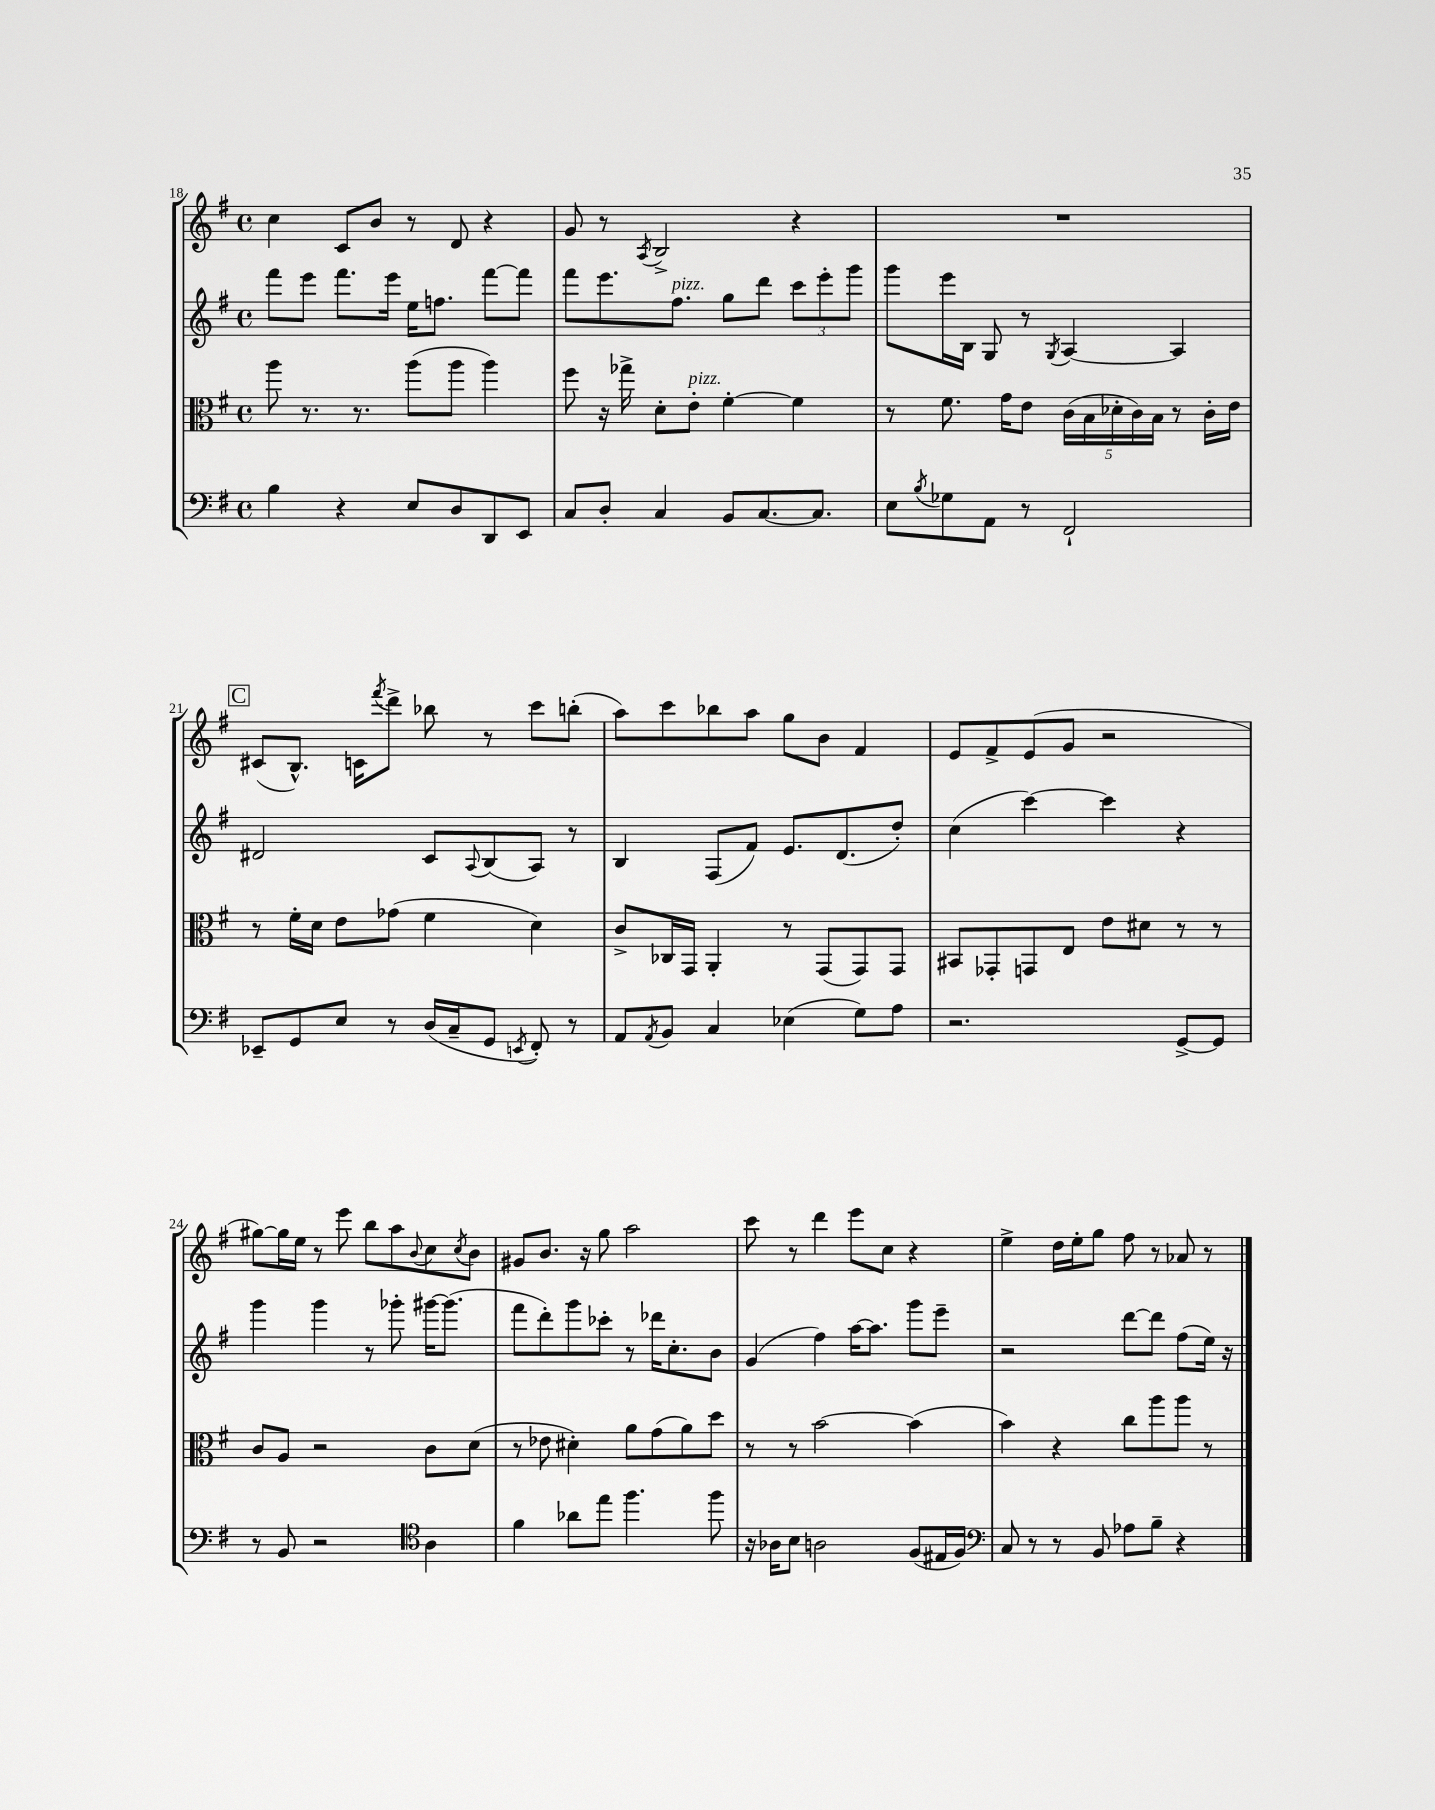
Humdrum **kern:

**kern	**kern	**kern	**kern
*staff4	*staff3	*staff2	*staff1
*clefF4	*clefC3	*clefG2	*clefG2
*k[f#]	*k[f#]	*k[f#]	*k[f#]
*M4/4	*M4/4	*M4/4	*M4/4
*met(c)	*met(c)	*met(c)	*met(c)
4B	8aa	8fff#	4cc
.	8.r	8eee	.
4r	.	8.fff#	8c
.	8.r	.	.
.	.	.	8b
.	.	16eee	.
8E	(8aa	16ee	8r
.	.	8.ff	.
8D	8aa	.	8d
8DD	4aa)	[8fff#	4r
8EE	.	8fff#]	.
=	=	=	=
8C	8ff#	8fff#	8g
8D'	16r	8.eee	8r
.	16gg-^	.	.
.	.	.	8qA
4C	8d'	.	2B^
.	.	8.ff#	.
.	8e'	.	.
8BB	[4f#'	8gg	.
[8.C	.	8ddd	.
.	4f#]	12ccc	4r
8.C]	.	.	.
.	.	12eee'	.
.	.	12ggg	.
=	=	=	=
8E	8r	8ggg	1r
8qB	.	.	.
8G-	8.f#	16eee	.
.	.	16B	.
8AA	.	8G	.
.	16g	.	.
8r	8e	8r	.
.	.	8qG	.
2FF#`	(20c	[4A	.
.	20B	.	.
.	20d-'	.	.
.	20c)	.	.
.	20B	.	.
.	8r	4A]	.
.	16c'	.	.
.	16e	.	.
=	=	=	=
8EE-~	8r	2d#	(8c#
8GG	16f#'	.	8.B^^)
.	16d	.	.
8E	8e	.	.
.	.	.	16c
.	.	.	8qfff#
8r	(8g-	.	8ddd^
(16D	4f#	8c	8bb-
16C~	.	.	.
.	.	8qqA	.
8GG	.	(8B	8r
8qEE	.	.	.
8FF#')	4d)	8A)	8ccc
8r	.	8r	(8bb'
=	=	=	=
8AA	8c^	4B	8aa)
8qAA	.	.	.
8BB	16C-	.	8ccc
.	16GG	.	.
4C	4AA'	(8F#	8bb-
.	.	8f#)	8aa
(4E-	8r	8.e	8gg
.	(8GG	.	8b
.	.	(8.d	.
8G)	8GG)	.	4f#
8A	8GG	8dd')	.
=	=	=	=
2.r	8BB#	(4cc	8e
.	8GG-'	.	8f#^
.	8GG	[4ccc)	(8e
.	8E	.	8g
.	8e	4ccc]	2r
.	8d#	.	.
[8GG^	8r	4r	.
8GG]	8r	.	.
=	=	=	=
8r	8c	4ggg	[8gg#)
8BB	8A	.	16gg#]
.	.	.	16ee
2r	2r	4ggg	8r
.	.	.	8eee
.	.	8r	8bb
.	.	8ggg-'	8aa
*clefC4	*	*	*
.	.	.	8qqb
4A	8c	[16ggg#	8cc
.	.	(8.ggg#]	.
.	.	.	8qcc
.	(8d	.	8b
=	=	=	=
4f#	8r	8fff#	8g#
.	8e-	8ddd')	8.b
8a-	4d#')	8ggg	.
.	.	.	16r
8ee	.	8ccc-'	8gg
4.ff#	8a	8r	2aa
.	(8g	16ddd-	.
.	.	8.cc'	.
.	8a)	.	.
8ff#	8dd	8b	.
=	=	=	=
16r	8r	(4g	8ccc
16A-	.	.	.
8B	8r	.	8r
2A	[2b	4ff#)	4ddd
.	.	[16aa	8eee
.	.	8.aa]	.
.	.	.	8cc
(8F#	(4b]	8ggg	4r
16E#	.	8eee~	.
16F#)	.	.	.
=	=	=	=
*clefF4	*	*	*
8C	4b)	2r	4ee^
8r	.	.	.
8r	4r	.	16dd
.	.	.	16ee'
8BB	.	.	8gg
8A-	8cc	[8ddd	8ff#
8B~	8aa	8ddd]	8r
4r	8aa	(8ff#	8a-
.	8r	16ee)	8r
.	.	16r	.
==	==	==	==
*-	*-	*-	*-
